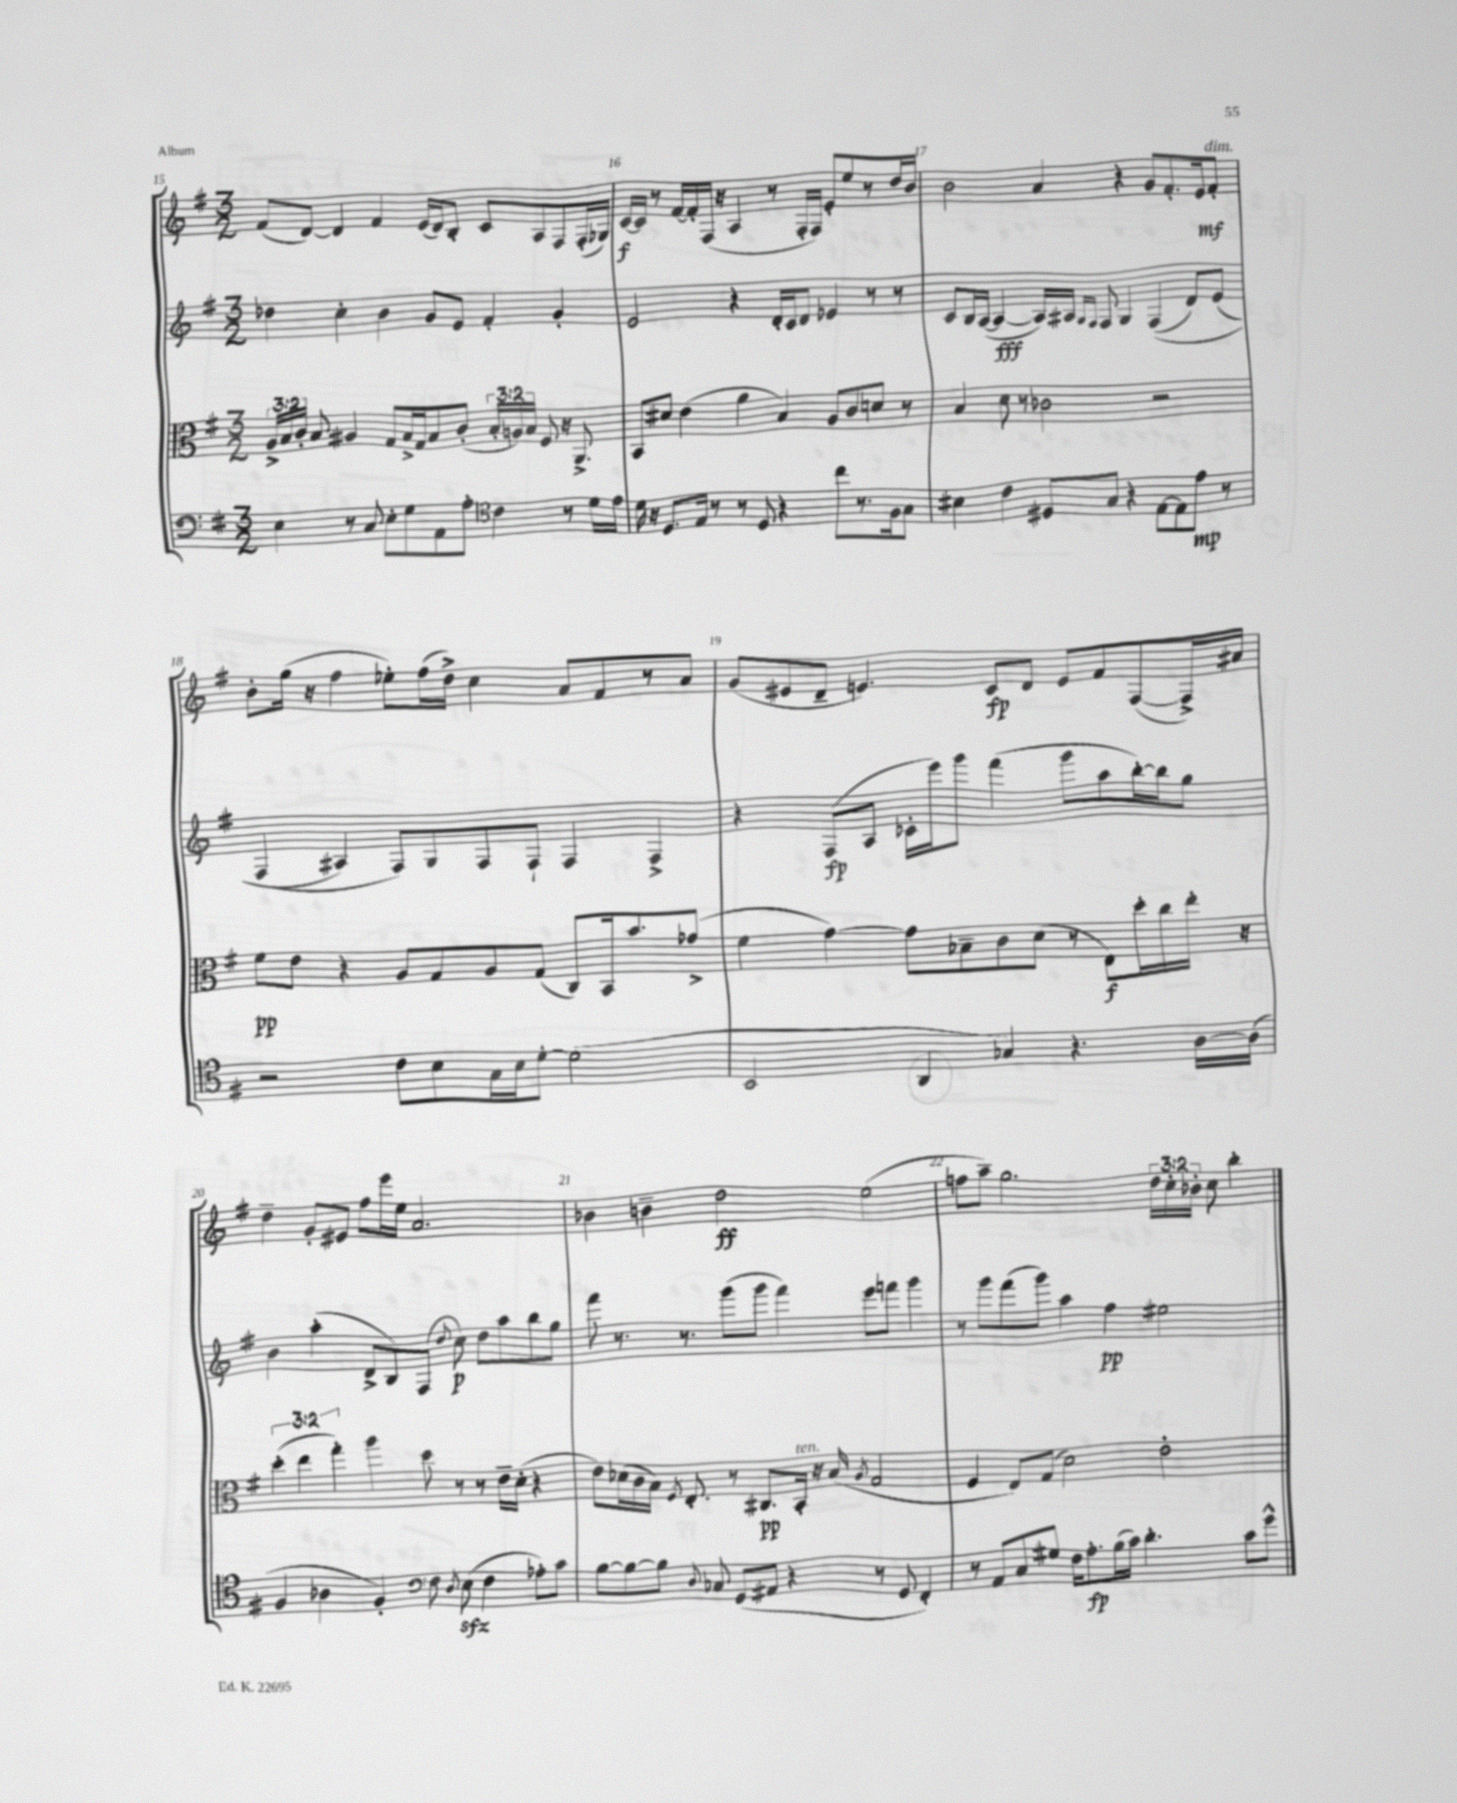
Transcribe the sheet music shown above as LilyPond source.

<<
\new StaffGroup <<
\new Staff = "s0" {
    \clef treble \key g \major \numericTimeSignature \time 3/2 \override Staff.TupletNumber.text = #tuplet-number::calc-fraction-text
    \autoBeamOff fis'8[( d'8]~) d'4 fis'4 e'16[( d'16) b8]-. c'8[ a8 fis8 fis16-.( ges16]) |
    c'16[~\f c'16] r8 fis'16[~ fis'16-. fis16]( r16 a4 r8 fis16[-. fis16]) e'8[-. e''8 r8 d''16 b'16] |
    b'2 a'4 r4 g'8[ fis'8.-. e'16\mf fis'8]-.^\markup { \italic "dim." } |
    b'8[-. g''16]( r16 fis''4 ees''8[-.) fis''16( d''16]->) c''4 a'8[ fis'8 r8 a'8] |
    g'8[( eis'8 d'8]-- e'4.) c'8[\fp d'8] e'8[ fis'8 fis8~( fis16->) ais'16] |
    d''4-- g'8[-. eis'8] fis''8[ e'''16 e''16] a'2. |
    bes'4 b'4-- d''2\ff e''2( |
    f''8[ a''8]--) g''2. \tuplet 3/2 { d''16[ c''16-. bes'16]-. } c''8 b''4-. \bar "|." |
}
\new Staff = "s1" {
    \clef treble \key g \major \numericTimeSignature \time 3/2
    \autoBeamOff des''4 c''4-. b'4 g'8[ e'8] fis'4-. g'4-. |
    e'2 r4 d'16[-. c'16 d'8] ees'4 r8 r8 |
    c'8[ b16 a16]~( a4~\fff a16[) ais16] \grace { g16[ fis16] } fis8 g4 fis4(\( d'8[) e'8]( |
    fis4 ais4\) fis8[) g8 fis8 fis8]-! fis4 fis4-> |
    r4 fis8[\fp( a8] ces'16[-. e'''16) g'''8] fis'''4( g'''8[ a''8 b''16~-.) b''16 g''8] |
    b'4 a''4-.( d'8[-> b8) fis8]( \appoggiatura { d''8 } c''8\p) d''8[ a''8 b''8 g''8] |
    fis'''8 r8. r8. g'''8[( g'''8] fis'''4) e'''8[ f'''8] g'''4 |
    r8 g'''8[ fis'''8( g'''8]) a''4 fis''4\pp eis''2 \bar "|." |
}
\new Staff = "s2" {
    \clef alto \key g \major \numericTimeSignature \time 3/2 \override Staff.TupletNumber.text = #tuplet-number::calc-fraction-text
    \autoBeamOff \tuplet 3/2 { a16[-> b16 c'16]-. } b8 ais4 g8[ b16-> g16 b8 c'8]-.( \tuplet 3/2 { b16[-. a16) b16] } fis8 r16 a,8.-> |
    b,8[ dis'8] e'4( a'4 b4) a8[ c'8 d'8] r8 |
    b4 d'8 r8 ces'2 r2 |
    fis'8[\pp e'8] r4 a8[ g8 a8 g8]( c8[) b,16 b'8. ges'8]->( |
    fis'4 g'4~) g'8[ bes8-- c'8 d'8]( r8 e8[\f) d''16-. c''16 e''16]-. r16 |
    \tuplet 3/2 { d''4-.( e''4 g''4-.) } a''4 d''8 r8 r8 e'16[-- d'16]-.( r4 |
    e'8[) des'16( c'16 b16]) \acciaccatura { fis8 } e8.-. r8 cis8.[\pp b,16]-.^\markup { \italic "ten." } r16 b16( \acciaccatura { a8 } g2 |
    fis4 e8[) g8]( d'2) e'2-. \bar "|." |
}
\new Staff = "s3" {
    \clef bass \key g \major \numericTimeSignature \time 3/2
    \autoBeamOff e4 r8 c8 e8[-. g8 a,8 a8]-. \clef tenor c'4 r8 d'16[ e'16] |
    d'16 r16 d8.[ e16] r8 r8 d8 r4 c''8[ r8. fis16 g8] |
    bis4 c'4 dis8[ g8] r4 e8[~ e8 e'8]\mp r8 |
    r2 c'8[ b8 g16 b16 d'8]~-. d'2( |
    b,2 a,4 ges4) r4. a16[~ a16]( |
    fis4 aes4 fis4-.) \clef bass fis8 \acciaccatura { d8 } e8\sfz( fis4 aes8[-.) c'8] |
    b8[~ b8~ b8] \appoggiatura { d8 } ces8 g,8[( ais,8] r4 r8 g,8 fis,4-.) |
    r8 a,8[ c8 gis8] fis16[ a8.-.\fp b16( c'16]) d'4.-. c'8[ g'8]-^ \bar "|." |
}
>>
>>
\layout { \context { \Score currentBarNumber = #15 \override BarNumber.break-visibility = ##(#f #t #t) barNumberVisibility = #all-bar-numbers-visible } }
